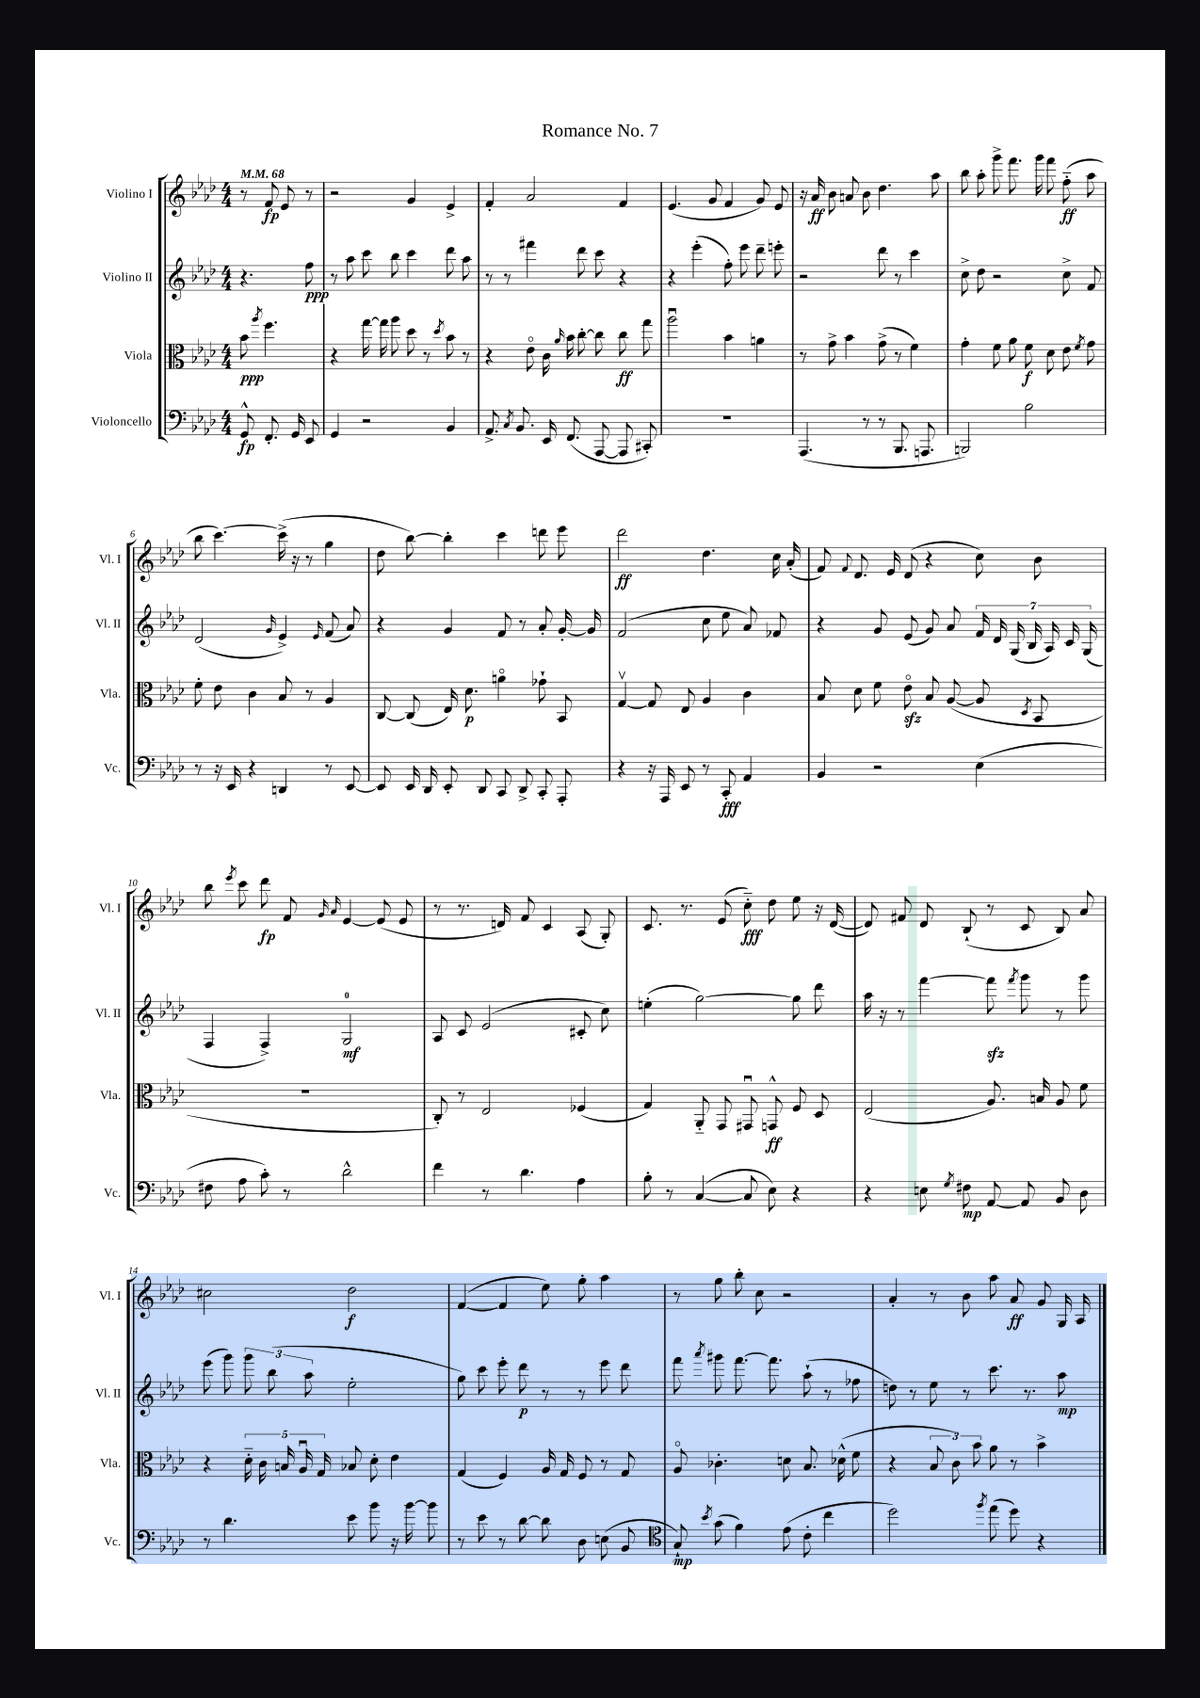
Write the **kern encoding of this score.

**kern	**dynam	**kern	**dynam	**kern	**dynam	**kern	**dynam
*part4	*part4	*part3	*part3	*part2	*part2	*part1	*part1
*staff4	*staff4	*staff3	*staff3	*staff2	*staff2	*staff1	*staff1
*I"Violoncello	*	*I"Viola	*	*I"Violino II	*	*I"Violino I	*
*I'Vc.	*	*I'Vla.	*	*I'Vl. II	*	*I'Vl. I	*
*clefF4	*	*clefC3	*	*clefG2	*	*clefG2	*
*k[b-e-a-d-]	*	*k[b-e-a-d-]	*	*k[b-e-a-d-]	*	*k[b-e-a-d-]	*
*M4/4	*	*M4/4	*	*M4/4	*	*M4/4	*
*MM68	*	*MM68	*	*MM68	*	*MM68	*
=	=	=	=	=	=	=	=
8GG^^/	fp	8b-\	ppp	4.r	.	8r	.
.	.	8qaa-/	.	.	.	.	.
8.FF'/	.	4.ff\	.	.	.	8f/	fp
.	.	.	.	.	.	8e-/	.
16GG/	.	.	.	.	.	.	.
8EE-/	.	.	.	8ff\	ppp	8r	.
=1	=1	=1	=1	=1	=1	=1	=1
4GG/	.	4r	.	8r	.	2r	.
.	.	.	.	8aa-\	.	.	.
2r	.	[16gg\	.	8ccc\	.	.	.
.	.	16gg\]	.	.	.	.	.
.	.	8aa-\	.	8bb-\	.	.	.
.	.	8dd-\	.	4ccc\	.	4g/	.
.	.	8r	.	.	.	.	.
.	.	8qdd-/	.	.	.	.	.
4BB-/	.	8b-\	.	8ddd-\	.	4e-^/	.
.	.	8r	.	8aa-\	.	.	.
=2	=2	=2	=2	=2	=2	=2	=2
8.AA-^/	.	4r	.	8r	.	4f'/	.
.	.	.	.	8r	.	.	.
8qC/	.	.	.	.	.	.	.
8.BB-/	.	.	.	.	.	.	.
.	.	8e-\	.	4fff#X\	.	2a-/	.
16EE-/	.	16c\	.	.	.	.	.
.	.	16qqa-/	.	.	.	.	.
(8.FF/	.	16b-\	.	.	.	.	.
.	.	[8cc'\	.	8ddd-\	.	.	.
[8AAA-/	.	8cc\]	.	8ccc\	.	.	.
8AAA-/]	.	8cc\	ff	4r	.	4f/	.
8CC#X'/)	.	8gg\	.	.	.	.	.
=3	=3	=3	=3	=3	=3	=3	=3
1r	.	2aa-u\	.	4r	.	(4.e-/	.
.	.	.	.	(4eee-'\	.	.	.
.	.	.	.	.	.	8g/	.
.	.	4b-\	.	8ff'\)	.	4f/	.
.	.	.	.	8eee-\	.	.	.
.	.	4an\	.	8ddd-~\	.	8g/)	.
.	.	.	.	8eeen'\	.	8e-/	.
=4	=4	=4	=4	=4	=4	=4	=4
(4.AAA-/	.	8r	.	2r	.	16r	.
.	.	.	.	.	.	16a-/	ff
.	.	8g^\	.	.	.	8b-\	.
.	.	4b-\	.	.	.	8an/	.
8r	.	.	.	.	.	8b-\	.
8r	.	(8g^\	.	8ddd-\	.	4.dd-\	.
8.BBB-/	.	8r	.	8r	.	.	.
.	.	4f\)	.	4ccc\	.	.	.
8.AAAn/	.	.	.	.	.	.	.
.	.	.	.	.	.	8aa-\	.
=5	=5	=5	=5	=5	=5	=5	=5
2BBBn/)	.	4g'\	.	8cc^\	.	8bb-\	.
.	.	.	.	8dd-\	.	8aa-'\	.
.	.	8f\	.	2r	.	8ggg^\	.
.	.	8a-\	.	.	.	8.fff\	.
2B-\	.	8f\	f	.	.	.	.
.	.	.	.	.	.	16ggg\	.
.	.	8d-\	.	.	.	8fff\	.
.	.	8e-\	.	8cc^\	.	(8ff\	ff
.	.	8qf/	.	.	.	.	.
.	.	8g\	.	8f/	.	8aa-\	.
!!LO:LB:g=z
=6	=6	=6	=6	=6	=6	=6	=6
8r	.	8f'\	.	(2d-/	.	8bb-\	.
16r	.	8e-\	.	.	.	[4.ccc\)	.
16EE-/	.	.	.	.	.	.	.
4r	.	4c\	.	.	.	.	.
.	.	.	.	16qqg/	.	.	.
4DDn/	.	8B-/	.	4e-^/)	.	(16ccc^\]	.
.	.	.	.	.	.	16r	.
.	.	8r	.	.	.	8r	.
.	.	.	.	16qqe-/	.	.	.
8r	.	4A-/	.	(8f/	.	4gg\	.
[8EE-/	.	.	.	8a-/)	.	.	.
=7	=7	=7	=7	=7	=7	=7	=7
8EE-/]	.	[8C/	.	4r	.	8dd-\	.
16EE-/	.	(8C/]	.	.	.	[8bb-\)	.
16DD-/	.	.	.	.	.	.	.
8EE-'/	.	16E-/)	.	4g/	.	4bb-'\]	.
.	.	8.d-\	p	.	.	.	.
8DD-/	.	.	.	.	.	.	.
8CC/	.	4an\	.	8f/	.	4ccc\	.
8DD-^/	.	.	.	8r	.	.	.
8CC'/	.	8g-X`\	.	8a-'/	.	8dddn\	.
8AAA-'/	.	8BB-/	.	[16g'/	.	8eee-\	.
.	.	.	.	16g/]	.	.	.
=8	=8	=8	=8	=8	=8	=8	=8
4r	.	[4Gv/	.	(2f/	.	2ddd-\	ff
16r	.	8G/]	.	.	.	.	.
16AAA-/	.	.	.	.	.	.	.
8EE-/	.	8E-/	.	.	.	.	.
8r	.	4A-/	.	8cc\	.	4.dd-\	.
8CC'/	fff	.	.	8ee-\	.	.	.
4AA-/	.	4c\	.	8a-/)	.	.	.
.	.	.	.	8f-X/	.	16cc\	.
.	.	.	.	.	.	(16a-'/	.
=9	=9	=9	=9	=9	=9	=9	=9
4BB-/	.	8B-/	.	4r	.	8f/)	.
.	.	.	.	.	.	8qqf/	.
.	.	8d-\	.	.	.	8.d-/	.
2r	.	8f\	.	8g/	.	.	.
.	.	.	.	.	.	16e-/	.
.	.	8e-zz\	.	(8e-/	.	(8d-/	.
.	.	8B-/	.	8g/)	.	4r	.
.	.	([8A-/	.	8a-/	.	.	.
(4E-\	.	8A-/]	.	28f/	.	8cc\)	.
.	.	.	.	28d-/	.	.	.
.	.	.	.	(28G/	.	.	.
.	.	.	.	28B-/	.	.	.
.	.	8qD-/	.	.	.	.	.
.	.	8BB-/	.	.	.	8b-\	.
.	.	.	.	28A-/)	.	.	.
.	.	.	.	28c/	.	.	.
.	.	.	.	(28G/	.	.	.
!!LO:LB:g=z
=10	=10	=10	=10	=10	=10	=10	=10
8F#X\	.	1r	.	4F/	.	8bb-\	.
.	.	.	.	.	.	8qeee-/	.
8A-\	.	.	.	.	.	8ccc\	.
8c'\)	.	.	.	4F^/)	.	8ddd-\	fp
8r	.	.	.	.	.	8f/	.
.	.	.	.	.	.	16qqg/	.
.	.	.	.	.	.	16qqa-/	.
2d-^^\	.	.	.	2G/	mf	[4e-/	.
.	.	.	.	.	.	(8e-/]	.
.	.	.	.	.	.	8e-/	.
=11	=11	=11	=11	=11	=11	=11	=11
4f\	.	8C'/)	.	8A-/	.	8r	.
.	.	8r	.	8c/	.	8.r	.
8r	.	2E-/	.	(2e-/	.	.	.
.	.	.	.	.	.	16dn/)	.
4.d-\	.	.	.	.	.	8f/	.
.	.	.	.	.	.	4c/	.
4A-\	.	(4F-X/	.	8c#X'/	.	(8A-/	.
.	.	.	.	8cc\)	.	8G'/)	.
=12	=12	=12	=12	=12	=12	=12	=12
8B-'\	.	4G/)	.	(4een'\	.	8.c/	.
8r	.	.	.	.	.	.	.
.	.	.	.	.	.	8.r	.
([4C/	.	8AA-/	.	[2gg\)	.	.	.
.	.	8GG/	.	.	.	(8e-/	.
8C/]	.	8GG#Xu/	.	.	.	8cc\)	fff
8E-\)	.	8GGn^^/	ff	.	.	8dd-\	.
4r	.	8F/	.	8gg\]	.	8ee-\	.
.	.	8D-/	.	8ddd-\	.	16r	.
.	.	.	.	.	.	([16d-/	.
=13	=13	=13	=13	=13	=13	=13	=13
4r	.	(2E-/	.	16aa-\	.	8d-/])	.
.	.	.	.	16r	.	.	.
.	.	.	.	8r	.	8f#X/	.
8En\	.	.	.	[4fff\	.	8d-/	.
8qG/	.	.	.	.	.	.	.
8F#X\	mp	.	.	.	.	(8B-`/	.
[8AA-/	.	8.A-/)	.	8fffzz\]	.	8r	.
.	.	.	.	8qfff/	.	.	.
8AA-/]	.	.	.	8ggg\	.	8c/	.
.	.	16Bn/	.	.	.	.	.
8BB-/	.	8A-/	.	8r	.	8B-/)	.
8D-\	.	8f\	.	8ggg\	.	8a-/	.
!!LO:LB:g=z
=14	=14	=14	=14	=14	=14	=14	=14
8r	.	4r	.	(8eee-\	.	2cc#X\	.
4.d-\	.	.	.	8ggg\)	.	.	.
.	.	20d-\	.	12ggg\	.	.	.
.	.	20c\	.	.	.	.	.
.	.	.	.	(12bb-\	.	.	.
.	.	20Bn/	.	.	.	.	.
.	.	20A-u/	.	.	.	.	.
.	.	.	.	12aa-\	.	.	.
.	.	20G/	.	.	.	.	.
8e-\	.	8B-X/	.	2ee-'\	.	2dd-\	f
8b-\	.	8d-'\	.	.	.	.	.
16r	.	4e-\	.	.	.	.	.
[16b-\	.	.	.	.	.	.	.
8b-\]	.	.	.	.	.	.	.
=15	=15	=15	=15	=15	=15	=15	=15
8r	.	(4G/	.	8gg\)	.	([4f/	.
8e-\	.	.	.	8ccc\	.	.	.
8r	.	4F/)	.	8eee-'\	.	4f/]	.
[8d-\	.	.	.	8ddd-\	p	.	.
8d-\]	.	16A-/	.	8r	.	8ee-\)	.
.	.	16G/	.	.	.	.	.
8D-\	.	8F/	.	8r	.	8gg'\	.
(8En\	.	8r	.	8eee-\	.	4aa-\	.
8BB-/	.	8G/	.	8ddd-\	.	.	.
=16	=16	=16	=16	=16	=16	=16	=16
*clefC4	*	*	*	*	*	*	*
8G`/)	mp	8A-/	.	8fff\	.	8r	.
8qb-/	.	.	.	8qaaa-/	.	.	.
(8g\	.	4.c-X'\	.	8ggg#X\	.	8gg\	.
4f\)	.	.	.	[8.fff\	.	8bb-'\	.
.	.	.	.	.	.	8cc\	.
.	.	.	.	8.fff\]	.	.	.
(8e-\	.	8dn\	.	.	.	2r	.
8c'\	.	8.B-/	.	(8aa-`\	.	.	.
4cc\	.	.	.	8r	.	.	.
.	.	(16d-X^^\	.	.	.	.	.
.	.	8f\	.	8ff-X\	.	.	.
=17	=17	=17	=17	=17	=17	=17	=17
2dd-\)	.	4r	.	8ddn\)	.	4a-'/	.
.	.	.	.	8r	.	.	.
.	.	12B-/	.	8ee-\	.	8r	.
.	.	12c\)	.	.	.	.	.
.	.	.	.	8r	.	8b-\	.
.	.	12b-\	.	.	.	.	.
8qff/	.	.	.	.	.	.	.
(8ee-\	.	8a-\	.	8.ccc\	.	8aa-\	.
8dd-\)	.	8r	.	.	.	8a-/	ff
.	.	.	.	8.r	.	.	.
4r	.	4b-^\	.	.	.	8g/	.
.	.	.	.	8aa-\	mp	16G/	.
.	.	.	.	.	.	16A-/	.
==	==	==	==	==	==	==	==
*-	*-	*-	*-	*-	*-	*-	*-
